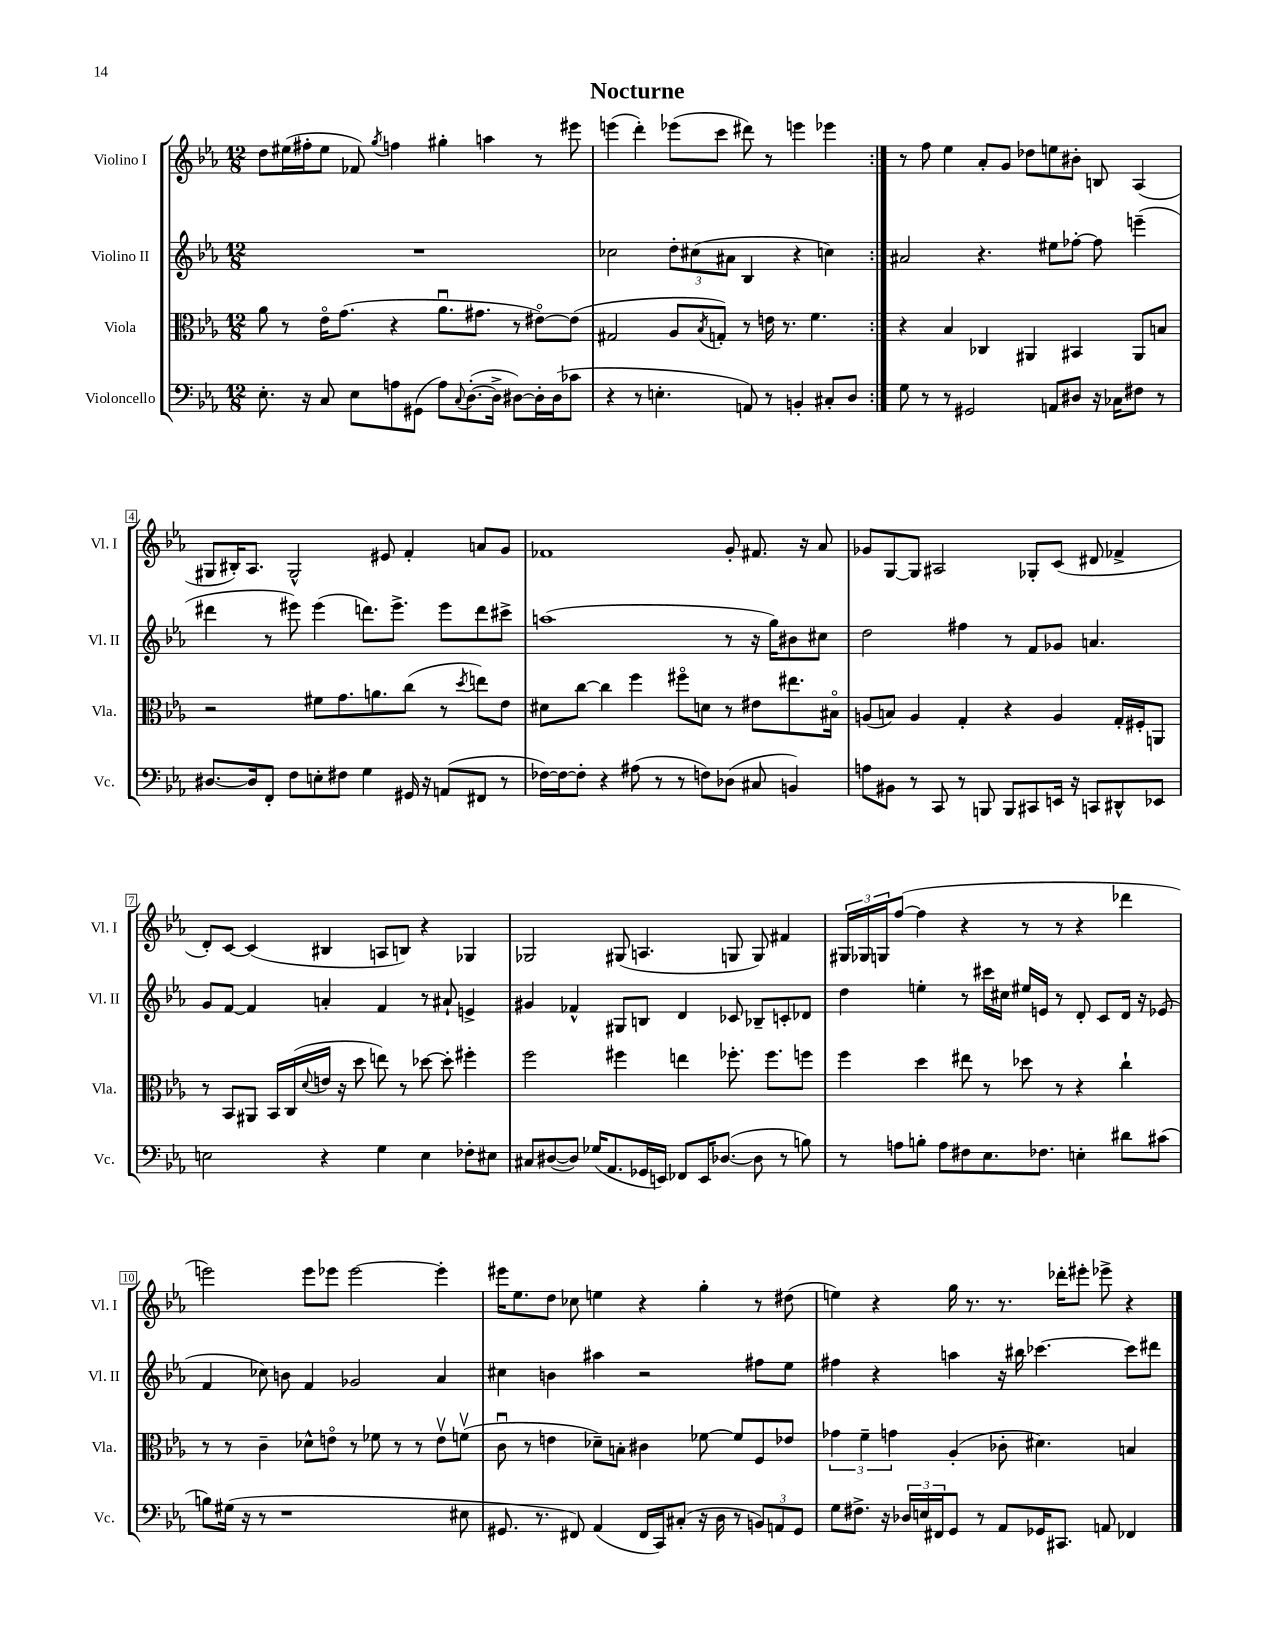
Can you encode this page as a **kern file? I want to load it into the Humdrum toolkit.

**kern	**kern	**kern	**kern
*staff4	*staff3	*staff2	*staff1
*clefF4	*clefC3	*clefG2	*clefG2
*k[b-e-a-]	*k[b-e-a-]	*k[b-e-a-]	*k[b-e-a-]
*M12/8	*M12/8	*M12/8	*M12/8
8.E-'\	8a-\	1.r	8dd\L
.	8r	.	(16ee#\L
16r	.	.	16ff#'\J
8C/	16e-o\LK	.	8ee#\J
.	(8.g\J	.	.
8E-\L	.	.	8f-/)
.	.	.	8qgg/
8A\	4r	.	4ff\
(8GG#\J	.	.	.
8A\L)	8.a-u\L	.	4gg#'\
8qqC/	.	.	.
([8.D'\	.	.	.
.	8.g#\J	.	.
.	.	.	4aa\
16D^\]Jk	.	.	.
[8D#\L)	8r	.	.
16D#'\]L	[8e#o\L)	.	8r
(16D#\J	.	.	.
8c-\J	(8e#\]J	.	8eee#\
=	=	=	=
4r	2G#/	2cc-\	(4eee\
8r	.	.	4ddd'\)
4.E'\	.	.	.
.	8A-/L	12dd'\L	(8eee-\L
.	.	(12cc#\	.
.	8qB-/	.	.
.	8G'/J)	.	8ccc\J
.	.	12a#\J	.
8AA/)	8r	4B-/	8ddd#\)
8r	16e\	.	8r
.	8.r	.	.
4BB'/	.	4r	4eee\
.	4.f\	.	.
8C#'/L	.	4cc\)	4eee-\
8D/J	.	.	.
=:|!	=:|!	=:|!	=:|!
8G\	4r	2a#/	8r
8r	.	.	8ff\
8r	4B-/	.	4ee-\
2GG#/	.	.	.
.	4C-/	4.r	8a-'/L
.	.	.	8g/J
.	4AA#/	.	8dd-\L
8AA/L	.	8ee#\L	8ee\
8D#/J	4BB#/	[8ff-'\J	8b#'\J
16r	.	8ff-\]	8B/
16C-\LK	.	.	.
8F#\J	8AA#/L	(4eee~\	(4A-/
8r	8B/J	.	.
=	=	=	=
[8.D#/L	2r	4ddd#\	8G#/L
.	.	.	16B#'/K)
16D#/]k	.	.	8.A-/J
8FF'/J	.	8r	.
8F\L	.	8eee#\)	2G#^^/
8E'\	8f#\L	(4eee#\	.
8F#\J	8.g\	.	.
4G\	.	8.ddd\L)	.
.	8.a\	.	.
.	.	.	8e#/
.	.	8.eee#^\J	.
16GG#/	(8cc\J	.	4f'/
16r	.	.	.
(8AA/L	8r	8eee#\L	.
.	8qdd/	.	.
8FF#/J	8ee\L)	8ddd\	8a/L
8r	8e-\J	8ccc#^\J	8g/J
=	=	=	=
[16F-\LL)	8d#\L	(1aa	1f-
16F-\_J	.	.	.
8F-'\]J	[8cc\J	.	.
4r	4cc\]	.	.
(8A#\	4ff\	.	.
8r	.	.	.
8r	8ff#o\L	.	.
8F\L)	8d\J	.	.
(8D-\J	8r	8r	8g'/
8C#/	8e#\L	16r	8.f#/
.	.	16gg\LK)	.
4BB/)	8.ee#\	8b#\	.
.	.	.	16r
.	.	8cc#\J	8a-/
.	16B#o\Jk	.	.
=	=	=	=
8A\L	(8A/L	2dd\	8g-/L
8BB#\J	8B/J)	.	[8G/
8r	4A/	.	8G/]J
8CC/	.	.	2A#/
8r	4G'/	4ff#\	.
8BBB/	.	.	.
8BBB/L	4r	8r	.
8CC#/	.	8f/L	8G-'/L
16EE/Jk	4A/	8g-/J	(8c/J
16r	.	.	.
8CC/L	.	4.a/	8d#/
8DD#^^/	16G'/LL	.	4f-^/
.	16F#'/J	.	.
8EE-/J	8AA/J	.	.
=	=	=	=
2E\	8r	8g/L	8d'/L)
.	8BB-/L	[8f/J	[8c/J
.	8AA#/J	4f/]	(4c/]
.	16BB-/LL	.	.
.	(16C/	.	.
.	8qqd/	.	.
4r	16e/JJ	4a'/	4B#/
.	16r	.	.
.	8dd\	.	.
4G\	8ee\)	4f/	8A/L
.	8r	.	8B/J)
4E\	[8dd-\	8r	4r
.	8dd-'\]	8a#`/	.
8F-'\L	4ff#'\	4e^/	4G-/
8E#\J	.	.	.
=	=	=	=
8C#/L	2ff\	4g#/	2G-/
([8D#/	.	.	.
8D#/]J)	.	4f-^^/	.
(16G-/LK	.	.	.
8.AA-/	.	.	.
.	4ff#\	8G#/L	(8G#/
16GG-/L	.	8B/J	4.A/
16EE/JJ)	.	.	.
8FF-/L	4ee\	4d/	.
16EE/K	.	.	.
([8.D-/J	.	.	.
.	8.ff-'\	8c-/	8G/
8D-\]	.	8B-~/L	8G/)
.	8.ff-\L	.	.
8r	.	8c'/	4f#/
8B\)	8ff\J	8d-/J	.
=	=	=	=
8r	4ff\	4dd\	24G#/LL
.	.	.	24G-/
.	.	.	24G/J
8A\L	.	.	([8ff/J
8B'\J	4dd\	4ee'\	4ff\]
8A\L	.	.	.
8F#\	8ee#\	8r	4r
8.E-\	8r	16ccc#\LL	.
.	.	16cc#\JJ	.
.	8dd-\	16ee#/LL	8r
8.F-\J	.	16e/JJ	.
.	8r	8r	8r
4E'\	4r	8d'/	4r
.	.	8c/L	.
8d#\L	4cc`\	16d/Jk	4ddd-\
.	.	16r	.
(8c#\J	.	(8e-/	.
=	=	=	=
8B\L)	8r	4f/	2eee\)
(16G#\Jk	8r	.	.
16r	.	.	.
8r	4c~\	8cc-\)	.
1r	.	8b\	.
.	8d-^^\L	4f/	8eee\L
.	8eo\J	.	8eee-\J
.	8r	2g-/	[2eee-\
.	8f-\	.	.
.	8r	.	.
.	8r	.	.
.	8ev\L	4a-/	4eee-'\]
8E#\	(8fv\J	.	.
=	=	=	=
8.GG#/	8cu\	4cc#\	16eee#\LK
.	.	.	8.ee-\
.	8r	.	.
8.r	.	.	.
.	4e\	4b\	8dd\J
8FF#/)	.	.	8cc-\
(4AA-/	8d-~\L)	4aa#\	4ee\
.	8B'\J	.	.
16FF#/LL	4c#\	2r	4r
16CC/J)	.	.	.
(8C#'/J	.	.	.
16r	[8f-\	.	4gg'\
16D\	.	.	.
8r	8f-/]L	.	.
12BB/L)	8F/	8ff#\L	8r
12AA/	.	.	.
.	8e-/J	8ee-\J	(8dd#\
12GG#/J	.	.	.
=	=	=	=
8G\L	6g-\	4ff#\	4ee\)
8.F#^\J	.	.	.
.	6f~\	.	.
.	.	4r	4r
16r	.	.	.
.	6g\	.	.
24D-/LL	.	.	.
24E/	.	.	.
24FF#/J	.	.	.
8GG/J	(4A-'/	4aa\	16gg\
.	.	.	8.r
8r	.	.	.
8AA-/L	8c-'\	16r	8.r
.	.	16bb#\	.
16GG-/K	4.d#\)	[4.ccc-\	.
8.CC#/J	.	.	16ddd-'\LK
.	.	.	8eee#'\J
8AA/	.	.	8eee-^\
4FF-/	4B/	8ccc-\]L	4r
.	.	8ddd#\J	.
==	==	==	==
*-	*-	*-	*-
